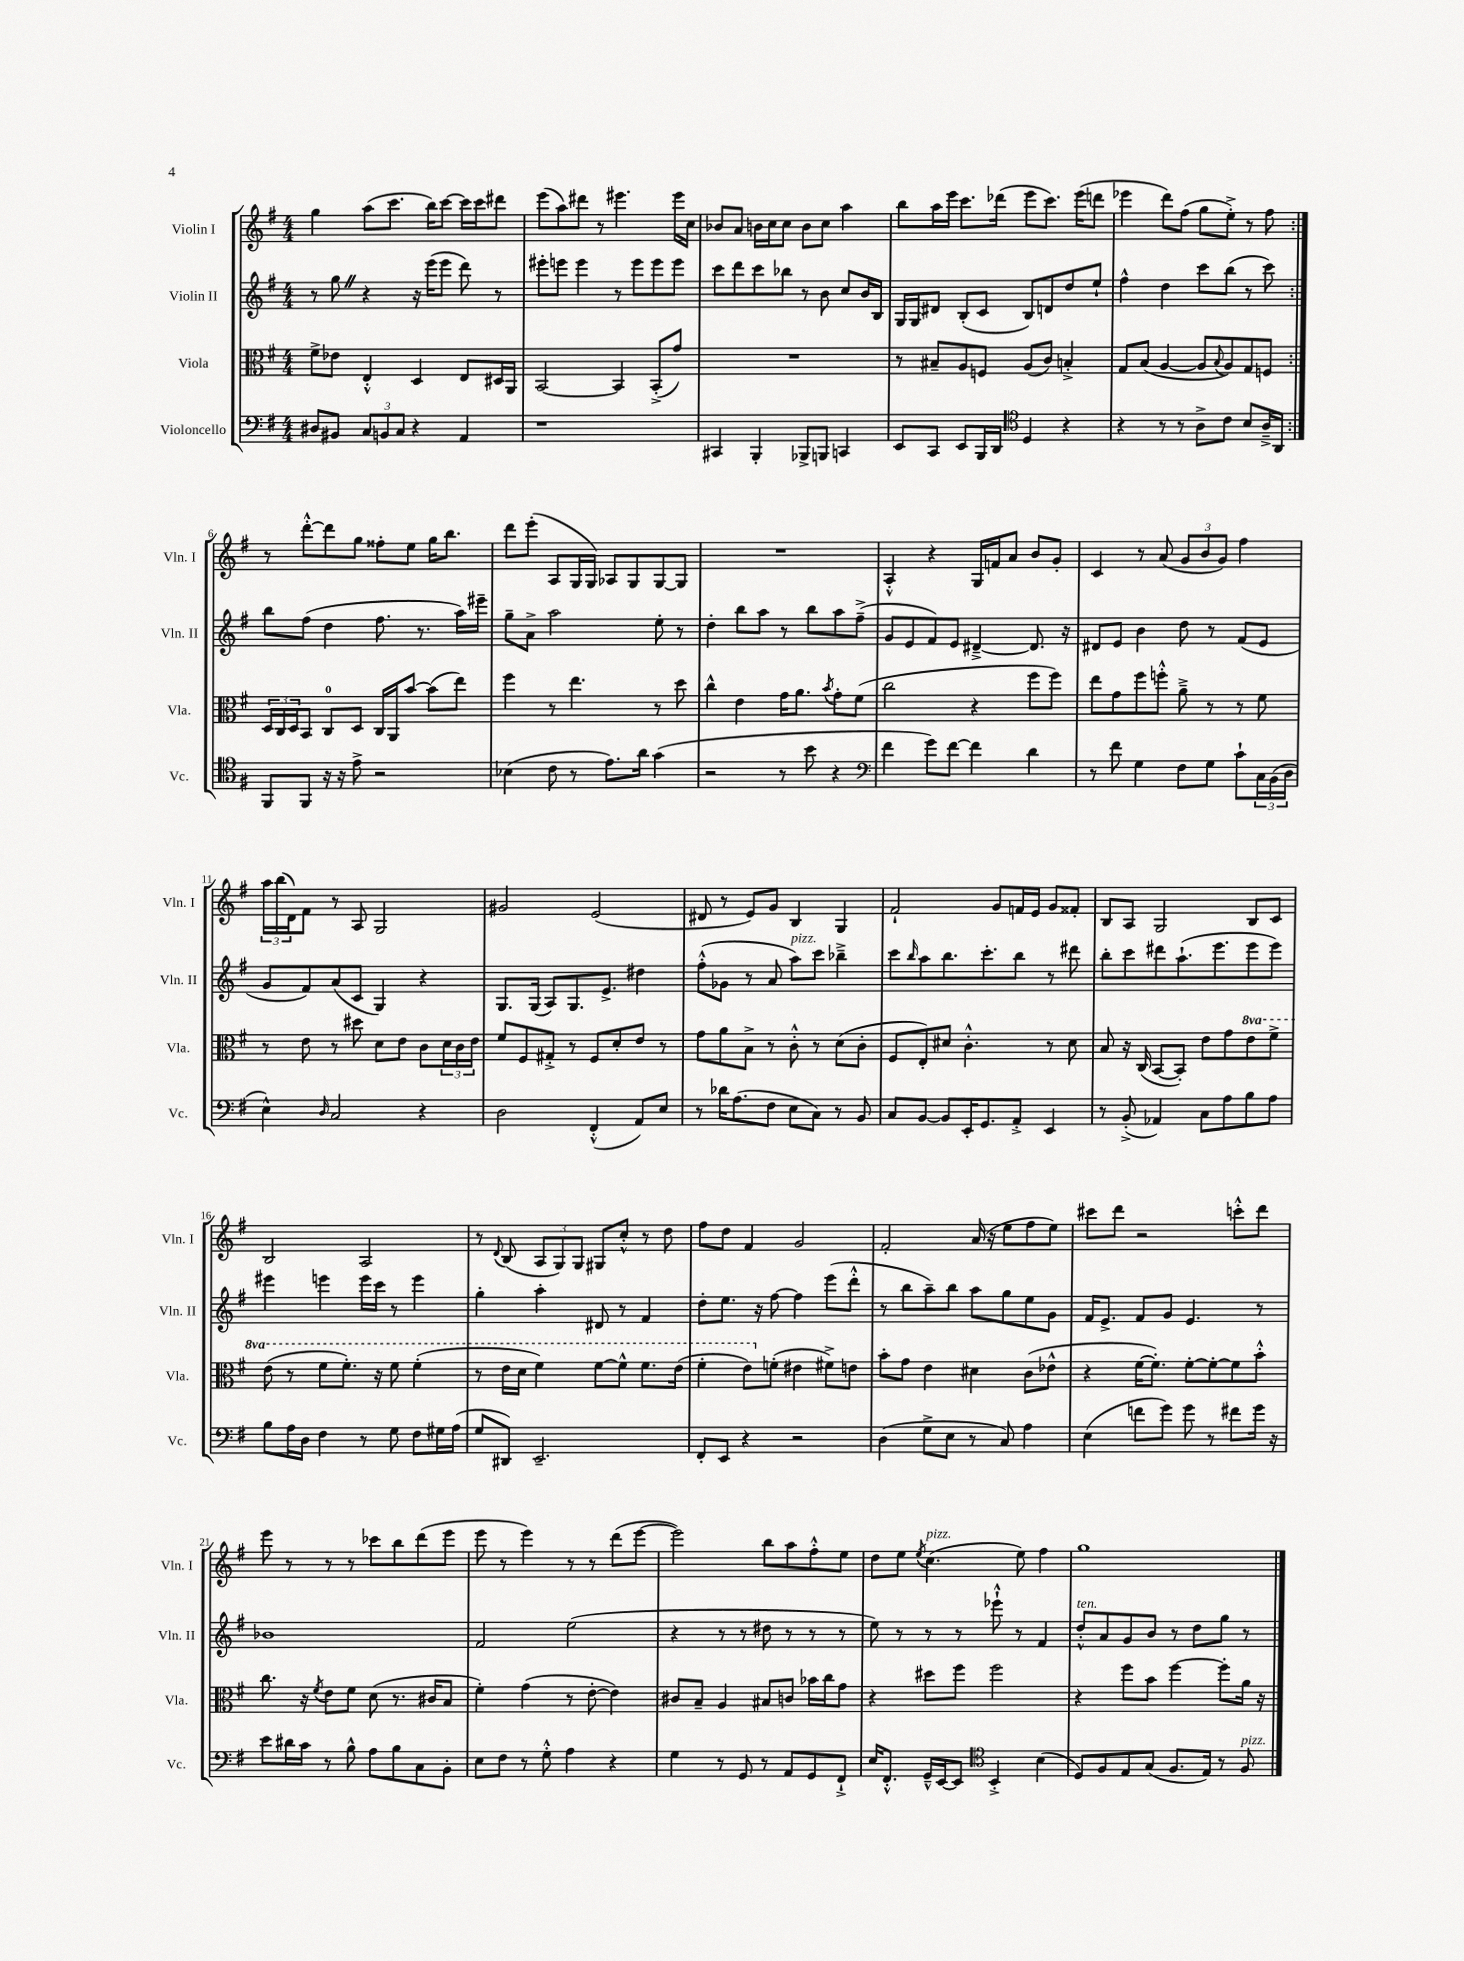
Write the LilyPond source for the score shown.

<<
\new StaffGroup <<
\new Staff = "s0" \with { instrumentName = "Violin I" shortInstrumentName = "Vln. I" } {
    \clef treble \key g \major \numericTimeSignature \time 4/4
    \repeat volta 2 { g''4 a''8( c'''8. b''16) c'''8~ c'''16 c'''16 dis'''8 |
    e'''8( a''8) dis'''8 r8 eis'''4. eis'''16 c''16 |
    bes'8 a'8 b'16 c''16 c''8 b'8 c''8 a''4 |
    b''8 a''16 e'''16 c'''8. des'''16( e'''8 c'''8.) e'''16( d'''8 |
    ees'''4 d'''8) fis''8( g''8 e''8-.->) r8 fis''8 | }
    r8 d'''8~-.-^ d'''8 g''8 fisis''8-. e''8 g''16 b''8. |
    d'''8 e'''8-.( a8 g16 g16) aes8 g8 g8~ g8 |
    R1 |
    a4-.-^ r4 g16 f'16 a'8 b'8 g'8-. |
    c'4 r8 a'8( \tuplet 3/2 { g'8 b'8 g'8) } fis''4 |
    \tuplet 3/2 { a''16 b''16( d'16) } fis'8 r8 a8 g2 |
    gis'2 e'2( |
    dis'8 r8 e'8) g'8 b4 g4 |
    fis'2-! g'8 f'16 e'16 g'8 fisis'8-. |
    b8 a8 g2 b8 c'8 |
    b2 a2 |
    r8 \appoggiatura { d'8 } b8( \tuplet 3/2 { a8 g8) g8 } gis8 c''8-.-^ r8 d''8 |
    fis''8 d''8 fis'4 g'2 |
    fis'2-. a'16( r16 e''8 fis''8 e''8) |
    cis'''8 d'''8 r2 c'''8-.-^ d'''8 |
    e'''8 r8 r8 r8 ces'''8 b''8 d'''8( e'''8 |
    e'''8 r8 e'''4) r8 r8 d'''8( e'''8~ |
    e'''2) b''8 a''8 fis''8-.-^ e''8 |
    d''8 e''8 \acciaccatura { e''8 } c''4.^\markup { \italic "pizz." }( e''8) fis''4 |
    g''1 \bar "|." |
}
\new Staff = "s1" \with { instrumentName = "Violin II" shortInstrumentName = "Vln. II" } {
    \clef treble \key g \major \numericTimeSignature \time 4/4
    \repeat volta 2 { r8 g''8 \once \override BreathingSign.text = \markup { \musicglyph "scripts.caesura.straight" } \breathe r4 r16 e'''16( e'''8 d'''8) r8 |
    eis'''8-. e'''8 e'''4 r8 e'''8 e'''8 e'''8 |
    c'''8 d'''8 c'''8 bes''8 r8 b'8 c''8 b'16 b16 |
    g16 g16 dis'8 b8-.( c'8 b8) d'8 d''8 e''8-! |
    fis''4-^ d''4 c'''8 b''8( r8 c'''8) | }
    b''8 fis''8( d''4 fis''8. r8. a''16) eis'''16-- |
    g''8-- a'8-> a''2 e''8-. r8 |
    d''4-. b''8 a''8 r8 b''8 a''8 fis''8--->( |
    g'8 e'8 fis'8) e'8 dis'4~---> dis'8. r16 |
    dis'8 e'8 b'4 d''8 r8 fis'8( e'8 |
    g'8 fis'8) a'8( c'8 g4) r4 |
    g8. g16( a8) g8. e'8.-> dis''4 |
    fis''8-.-^( ges'8 r8 a'8 a''8^\markup { \italic "pizz." }) c'''8 bes''4---> |
    c'''8 \grace { b''16 } a''8 b''8. c'''8.-. b''8 r8 dis'''8 |
    b''8-. c'''8 dis'''8 a''8.-!( e'''8. e'''8 e'''8) |
    eis'''4 e'''4 e'''16 c'''16 r8 e'''4 |
    g''4-. a''4-. dis'8 r8 fis'4 |
    d''8-. e''8. r16 fis''8~ fis''4 e'''8( d'''8-.-^ |
    r8 b''8 a''8--) b''8 a''8 g''8 e''8 g'8 |
    fis'16 e'8.-> fis'8 g'8 e'4. r8 |
    bes'1 |
    fis'2 e''2( |
    r4 r8 r8 dis''8 r8 r8 r8 |
    e''8) r8 r8 r8 ees'''8-!-^ r8 fis'4 |
    d''8-.-^^\markup { \italic "ten." } a'8 g'8 b'8 r8 d''8 g''8 r8 \bar "|." |
}
\new Staff = "s2" \with { instrumentName = "Viola" shortInstrumentName = "Vla." } {
    \clef alto \key g \major \numericTimeSignature \time 4/4 \set Staff.ottavationMarkups = #ottavation-simple-ordinals
    \repeat volta 2 { fis'8-> ees'8 e4-.-^ d4 e8 dis16 a,16 |
    b,2~ b,4 b,8-.->( g'8) |
    R1 |
    r8 bis8-- a8 f8 a8( c'8) b4-.-> |
    g8 b8( a4~ a8 \appoggiatura { b8 } a8) g8 f8 | }
    \tuplet 3/2 { d16 c16 d16 } b,8 c8-0 d8 c16 a,16 b'8~ b'8( e''8) |
    fis''4 r8 e''4. r8 d''8 |
    c''4-^ e'4 g'16 a'8. \acciaccatura { b'8 } g'8-. fis'8( |
    c''2 r4 fis''8 fis''8) |
    e''8 g'8 fis''8 f''8-.-^ a'8---> r8 r8 fis'8 |
    r8 e'8 r8 dis''8 d'8 e'8 c'8 \tuplet 3/2 { d'16 c'16 e'16 } |
    fis'8 fis8 gis8-.-> r8 fis8 d'8-. e'8 r8 |
    g'8 a'8 b8-> r8 c'8-.-^ r8 d'8( c'8-. |
    fis8 e8-.) dis'8 c'4.-.-^ r8 dis'8 |
    b8 r16 c16( b,8~ b,8-.) e'8 g'8 \ottava #1 e''8 fis''8-> |
    e''8( r8 fis''8 fis''8.-.) r16 fis''8 fis''4-.( |
    r8 e''16 d''16 fis''4) fis''8~ fis''8-^ fis''8. e''16( |
    fis''4-. e''8) \ottava #0 f'8-.( eis'4 fis'8->) e'8 |
    b'8-. g'8 e'4 dis'4 c'8( ees'8-^ |
    r4 fis'16~ fis'8.-.) fis'8~-. fis'8~-. fis'8 b'8-.-^ |
    c''8. r16 \acciaccatura { fis'8 } e'8 fis'8 d'8( r8. cis'16 b8 |
    fis'4-.) g'4( r8 e'8~-. e'4) |
    cis'8 b8-- a4 bis8 c'8 bes'16 c''16 g'8 |
    r4 dis''8 fis''8 fis''2 |
    r4 fis''8 b'8 fis''4~ fis''8-. a'16 r16 \bar "|." |
}
\new Staff = "s3" \with { instrumentName = "Violoncello" shortInstrumentName = "Vc." } {
    \clef bass \key g \major \numericTimeSignature \time 4/4
    \repeat volta 2 { dis8 bis,8 \tuplet 3/2 { c8 b,8 c8 } r4 a,4 |
    r1 |
    cis,4 b,,4-. bes,,8-> b,,8 c,4 |
    e,8 c,8 e,8 b,,16 d,16 \clef tenor d4 r4 |
    r4 r8 r8 a8-> c'8 b8 a16---> a,16 | }
    fis,8 fis,8 r16 r16 e'8-> r2 |
    bes4( c'8 r8 e'8.) a'16 g'4( |
    r2 r8 b'8 r4 |
    \clef bass fis'4 g'8) fis'8~ fis'4 d'4 |
    r8 fis'8 g4 fis8 g8 c'8-! \tuplet 3/2 { c16 b,16( d16 } |
    e4-^) \grace { d16 } c2 r4 |
    d2 fis,4-.-^( a,8) e8 |
    r8 des'16 a8.( fis8 e8 c8) r8 b,8 |
    c8 b,8~ b,8 e,16-. g,8. a,8-.-> e,4 |
    r8 b,8-.->( aes,4) c8 a8 b8 a8 |
    b8 a16 d16 fis4 r8 g8 fis8 gis16 a16( |
    g8 dis,8) e,2.-- |
    fis,8-. e,8 r4 r2 |
    d4( g8-> e8 r8 c8) a4 |
    e4( f'8 g'8) g'8 r8 fis'8 g'16 r16 |
    e'8 dis'16 c'16 r8 b8-^ a8 b8 c8 b,8-. |
    e8 fis8 r8 g8-.-^ a4 r4 |
    g4 r8 g,8 r8 a,8 g,8 fis,8-!-> |
    e16 fis,8.-.-^ g,16---^ e,16~ e,8 \clef tenor b,4-.-> b4( |
    d8) fis8 e8 g8( fis8. e16) r8 fis8^\markup { \italic "pizz." } \bar "|." |
}
>>
>>
